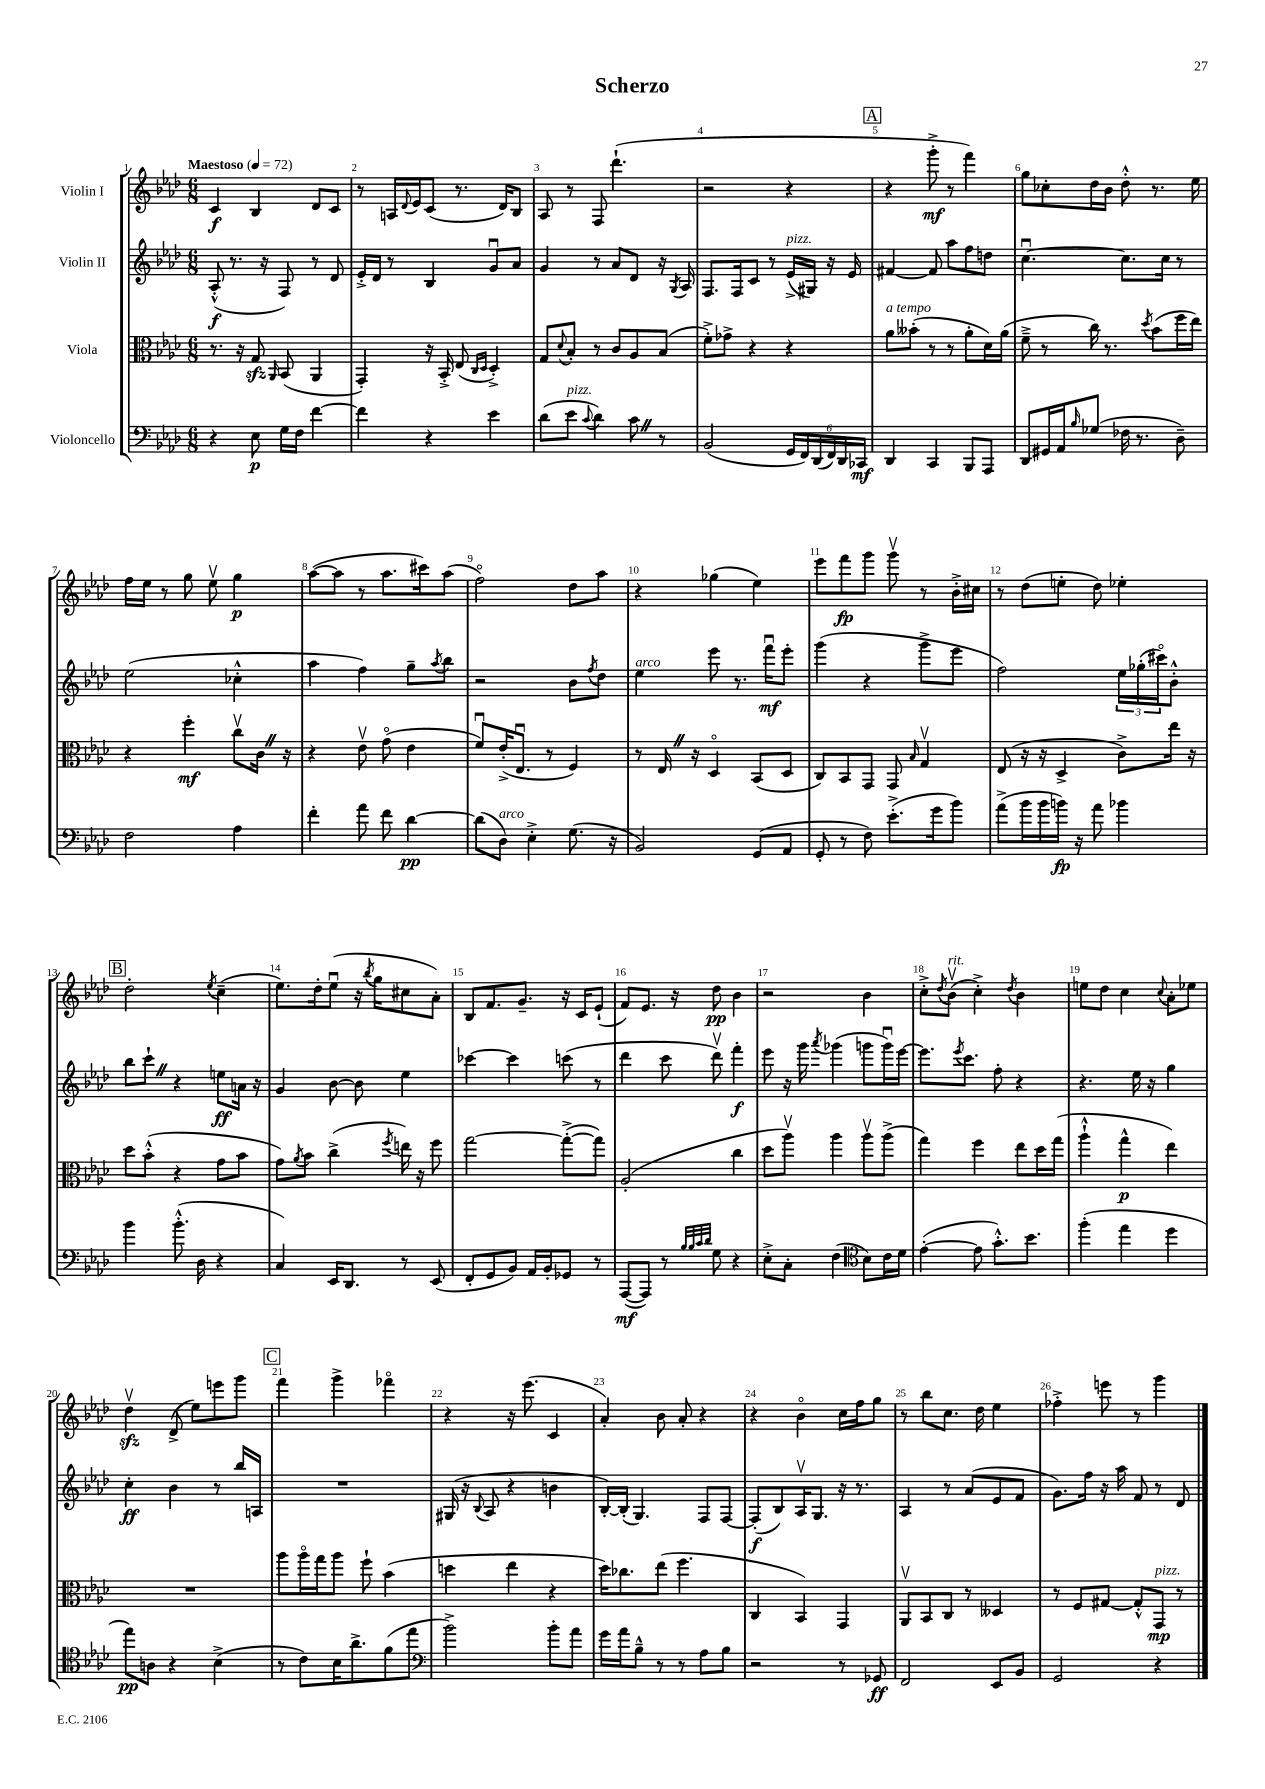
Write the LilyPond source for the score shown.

\header { title = "Scherzo" }
<<
\new StaffGroup <<
\new Staff = "s0" \with { instrumentName = "Violin I" } {
    \clef treble \key aes \major \numericTimeSignature \time 6/8 \tempo "Maestoso" 4 = 72
    c'4\f bes4 des'8 c'8 |
    r8 a16 \appoggiatura { des'8 } ees'16 c'8( r8. des'16) bes8 |
    aes8 r8 f8 des'''4.-!( |
    r2 r4 |
    \mark \markup { \box "A" } r4 g'''8-.->\mf r8 f'''4) |
    g''8 ces''8-. des''16 bes'16 des''8-.-^ r8. ees''16 |
    f''16 ees''16 r8 g''8 ees''8\upbow g''4\p |
    aes''8~( aes''8 r8 aes''8. cis'''16) aes''8( |
    f''2\flageolet) des''8 aes''8 |
    r4 ges''4( ees''4) |
    ees'''8 f'''8\fp g'''8 g'''8\upbow r8 bes'16-.-> cis''16 |
    r8 des''8( e''8-. des''8) ees''4-. |
    \mark \markup { \box "B" } des''2-. \acciaccatura { ees''8 } c''4--( |
    ees''8.) des''16-. ees''8\downbow( r16 \acciaccatura { bes''8 } g''16 cis''8 aes'8-.) |
    bes8 f'8. g'8.-- r16 c'16 ees'8-!( |
    f'8) ees'8. r16 des''8\pp bes'4 |
    r2 bes'4 |
    c''8-.-> \acciaccatura { des''8 } bes'8\upbow^\markup { \italic "rit." }( c''4-.->) \acciaccatura { des''8 } bes'4 |
    e''8 des''8 c''4 \appoggiatura { c''8 } aes'8-. ees''8 |
    des''4\upbow\sfz des'8->( ees''8) e'''8 g'''8 |
    \mark \markup { \box "C" } f'''4 g'''4-> fes'''4\flageolet |
    r4 r16 ees'''8.( c'4 |
    aes'4-.) bes'8 aes'8-. r4 |
    r4 bes'4\flageolet c''16 f''16 g''8 |
    r8 bes''8 c''8. des''16 ees''4 |
    fes''4-.-> e'''8 r8 g'''4 \bar "|." |
}
\new Staff = "s1" \with { instrumentName = "Violin II" } {
    \clef treble \key aes \major \numericTimeSignature \time 6/8
    aes8-.-^\f( r8. r16 f8) r8 des'8 |
    ees'16-.-> des'16 r8 bes4 g'8\downbow aes'8 |
    g'4 r8 aes'8 des'8 r16 \acciaccatura { g8 } aes16 |
    f8. f16 c'8 r8 ees'16->^\markup { \italic "pizz." }( gis16) r16 ees'16 |
    \mark \markup { \box "A" } fis'4~ fis'8 aes''8 f''8 d''8 |
    c''4.~\downbow c''8. c''16 r8 |
    ees''2( ces''4-.-^ |
    aes''4 f''4) g''8-- \acciaccatura { aes''8 } bes''8 |
    r2 bes'8 \acciaccatura { f''8 } des''8 |
    ees''4^\markup { \italic "arco" } ees'''8 r8. f'''16\downbow\mf ees'''8-. |
    g'''4( r4 g'''8-> ees'''8 |
    f''2) \tuplet 3/2 { ees''16 ges''16-.( cis'''16\flageolet) } bes'8-.-^ |
    \mark \markup { \box "B" } bes''8 c'''8-! \once \override BreathingSign.text = \markup { \musicglyph "scripts.caesura.straight" } \breathe r4 e''8\ff a'16 r16 |
    g'4 bes'8~ bes'8 ees''4 |
    ces'''4~ ces'''4 c'''8( r8 |
    des'''4 c'''8 des'''8\upbow) f'''4-.\f |
    ees'''8 r16 g'''16 \acciaccatura { aes'''8 } ges'''4( g'''8 g'''16\downbow) ees'''16~ |
    ees'''8. \acciaccatura { ees'''8 } c'''8. f''8-. r4 |
    r4. ees''16 r16 g''4 |
    c''4-.\ff bes'4 r8 bes''16 a16 |
    \mark \markup { \box "C" } R2. |
    gis16( r16 \appoggiatura { bes8 } aes8 r4 b'4 |
    bes16~-.) bes16-.( g4.) f8 f8~ |
    f8-.\f( bes8) aes16\upbow g8. r16 r8. |
    aes4 r8 aes'8( ees'8 f'8 |
    g'8.) f''16 r16 aes''16 f'8 r8 des'8 \bar "|." |
}
\new Staff = "s2" \with { instrumentName = "Viola" } {
    \clef alto \key aes \major \numericTimeSignature \time 6/8
    r8. r16 g8\sfz \grace { aes,16 } bes,8( aes,4 |
    g,4-.) r16 bes,16-.-> ees8( \grace { c16 des16 } des4-.->) |
    g8 \appoggiatura { des'8 } bes8-. r8 c'8 aes8 bes8( |
    f'8-.->) ges'8-> r4 r4 |
    \mark \markup { \box "A" } aes'8^\markup { \italic "a tempo" } beses'8-.( r8 r8 aes'8-. des'16) aes'16( |
    f'8---> r8 c''16) r8. \acciaccatura { des''8 } bes'8( f''16 ees''16) |
    r4 f''4-.\mf c''8\upbow c'16 \once \override BreathingSign.text = \markup { \musicglyph "scripts.caesura.straight" } \breathe r16 |
    r4 ees'8\upbow g'8\flageolet( ees'4 |
    f'8\downbow) ees'16-.->( ees8.\downbow r8 f4) |
    r8 ees16 \once \override BreathingSign.text = \markup { \musicglyph "scripts.caesura.straight" } \breathe r16 des4\flageolet bes,8( des8 |
    c8) bes,8 g,8 g,8 \grace { bes16 } g4\upbow |
    ees8( r16 r16 des4-> c'8->) ees''16 r16 |
    \mark \markup { \box "B" } des''8 bes'8-.-^( r4 g'8 bes'8 |
    g'8) \acciaccatura { aes'8 } bes'8 c''4->( \acciaccatura { f''8 } e''16) r16 f''8 |
    g''2~ g''8~-.->( g''8) |
    aes2-.( c''4 |
    des''8 aes''8\upbow) aes''4 aes''8\upbow aes''8->( |
    g''4) f''4 ees''8 des''16 g''16( |
    aes''4-!-^ g''4-^\p ees''4) |
    R2. |
    \mark \markup { \box "C" } aes''8 aes''16\flageolet g''16 aes''8 f''8-! bes'4( |
    d''4 ees''4 r4 |
    des''16) ces''8. ees''8( f''4. |
    c4 bes,4) g,4 |
    aes,8\upbow bes,8 c8 r8 deses4 |
    r8 f8 gis8~ gis8-.-^ g,8\mp^\markup { \italic "pizz." } r8 \bar "|." |
}
\new Staff = "s3" \with { instrumentName = "Violoncello" } {
    \clef bass \key aes \major \numericTimeSignature \time 6/8
    r4 ees8\p g16 f16 f'4~ |
    f'4 r4 ees'4 |
    des'8( ees'8^\markup { \italic "pizz." } \appoggiatura { c'8 } des'4) c'8 \once \override BreathingSign.text = \markup { \musicglyph "scripts.caesura.straight" } \breathe r8 |
    bes,2( \tuplet 6/4 { g,16 f,16) des,16( f,16) des,16 ces,16\mf } |
    \mark \markup { \box "A" } des,4 c,4 bes,,8 aes,,8 |
    des,8 gis,16 aes,16 \grace { bes16 } ges8( fes16 r8. des8--) |
    f2 aes4 |
    f'4-. aes'8 f'8 des'4~\pp |
    des'8( des8^\markup { \italic "arco" }) ees4-.-> g8.( r16 |
    bes,2) g,8( aes,8 |
    g,8-. r8 f8) ees'8.-.->( g'16 bes'8) |
    aes'8->( bes'16 bes'16 b'16\fp) r16 aes'8 bes'4 |
    \mark \markup { \box "B" } bes'4 bes'8.-.-^( des16 r4 |
    c4) ees,16 des,8. r8 ees,8( |
    f,8-. g,8 bes,8) aes,16 bes,16-. ges,8 r8 |
    aes,,8~\mf( aes,,8) r8 \grace { bes32 bes32 c'32 des'32 } g8 r4 |
    ees8-.-> c8-. f4( \clef tenor bes8) c'16 des'16 |
    ees'4~-.( ees'8 g'8.-.-^) bes'8. |
    f''4-.( ees''4 des''4 |
    ees''8\pp) a8 r4 bes4->( |
    \mark \markup { \box "C" } r8 c'8) bes16 aes'8.-> f'8( ees''8 |
    \clef bass bes'2->) bes'8-. aes'8 |
    g'16 aes'16 bes8---^ r8 r8 aes8 bes8 |
    r2 r8 ges,8\ff |
    f,2 ees,8 bes,8 |
    g,2 r4 \bar "|." |
}
>>
>>
\layout { \context { \Score \override BarNumber.break-visibility = ##(#f #t #t) barNumberVisibility = #all-bar-numbers-visible } }
